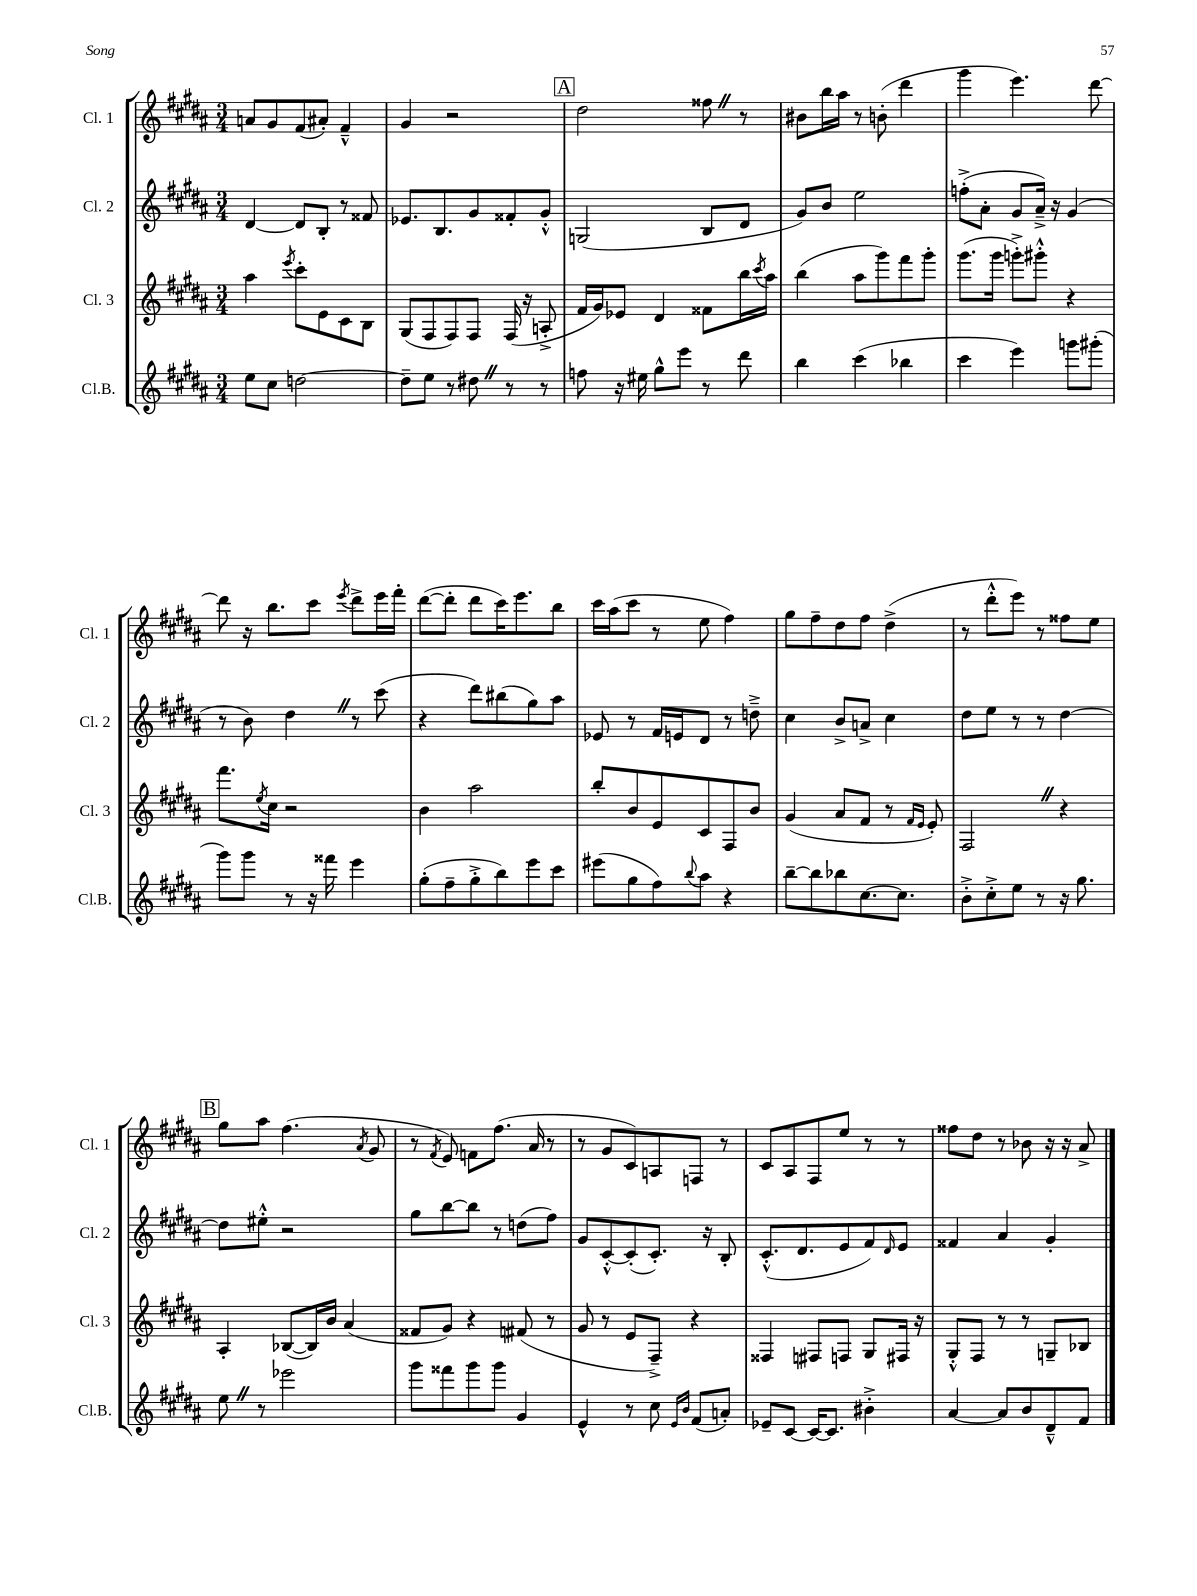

**kern	**kern	**kern	**kern
*part4	*part3	*part2	*part1
*staff4	*staff3	*staff2	*staff1
*I"Cl.B.	*I"Cl. 3	*I"Cl. 2	*I"Cl. 1
*I'Cl.B.	*I'Cl. 3	*I'Cl. 2	*I'Cl. 1
*clefG2	*clefG2	*clefG2	*clefG2
*k[f#c#g#d#a#]	*k[f#c#g#d#a#]	*k[f#c#g#d#a#]	*k[f#c#g#d#a#]
*M3/4	*M3/4	*M3/4	*M3/4
=53	=53	=53	=53
8ee\L	4aa#\	[4d#/	8an/L
8cc#\J	.	.	8g#/
.	8qeee/	.	.
[2ddn\	8ccc#'\L	8d#/L]	(8f#/
.	8e\	8B'/J	8a#X'/J)
.	8c#\	8r	4f#~^^/
.	8B\J	8f##X/	.
=54	=54	=54	=54
8dd~\L]	(8G#/L	8.e-X/L	4g#/
8ee\J	8F#/	.	.
.	.	8.B/	.
8r	8F#/)	.	2r
8dd#XZ\	8F#/J	8g#/	.
8r	(16F#/	8f##X'/	.
.	16r	.	.
8r	8An'^/	8g#'^^/J	.
!!LO:REH:place=s1:t=A
=55	=55	=55	=55
8ffn\	16f#/LL	(2Gn/	2dd#\
.	16g#/J)	.	.
16r	8e-X/J	.	.
16ee#X\	.	.	.
8gg#^^\L	4d#/	.	.
8eee\J	.	.	.
8r	8f##X\L	8B/L	8ff##XZ\
8ddd#\	16bb\L	8d#/J	8r
.	8qccc#/	.	.
.	16aa#\JJ	.	.
=56	=56	=56	=56
4bb\	(4bb\	8g#/L)	8b#X\L
.	.	8b/J	16bb\L
.	.	.	16aa#\JJ
(4ccc#\	8aa#\L	2ee\	8r
.	8ggg#\)	.	(8bn'\
4bb-X\	8fff#\	.	4ddd#\
.	8ggg#'\J	.	.
=57	=57	=57	=57
4ccc#\	(8.ggg#\L	(8ffn'^\L	4ggg#\
.	.	8a#'\J	.
.	16ggg#\Jk	.	.
4eee\)	8gggn'^\L)	8g#/L	4.eee\)
.	8ggg#X'^^\J	16a#~^/Jk)	.
.	.	16r	.
8gggn\L	4r	(4g#/	.
(8ggg#X'\J	.	.	[8ddd#\
!!LO:LB:g=z
=58	=58	=58	=58
8ggg#\L)	8.fff#\L	8r	8ddd#\]
8ggg#\J	.	8b\)	16r
.	8qee/	.	.
.	16cc#\Jk	.	8.bb\L
8r	2r	4dd#Z\	.
16r	.	.	8ccc#\J
16fff##X\	.	.	.
.	.	.	8qeee/
4eee\	.	8r	8ddd#^\L
.	.	(8ccc#\	16eee\L
.	.	.	16fff#'\JJ
=59	=59	=59	=59
(8gg#'\L	4b\	4r	([8ddd#\L
8ff#~\	.	.	8ddd#'\J]
8gg#'^\	2aa#\	8ddd#\L)	8ddd#\L
8bb\)	.	(8bb#X\	16ccc#\K)
.	.	.	8.eee\
8eee\	.	8gg#\)	.
8ccc#\J	.	8aa#\J	8bb\J
=60	=60	=60	=60
(8eee#X\L	8bb'/L	8e-X/	16ccc#\LL
.	.	.	(16aa#\J
8gg#\	8b/	8r	8ccc#\J
8ff#\)	8e/	16f#/LL	8r
.	.	16en/J	.
8qqbb/	.	.	.
8aa#\J	8c#/	8d#/J	8ee\
4r	8F#/	8r	4ff#\)
.	8b/J	8ddn~^\	.
=61	=61	=61	=61
[8bb~\L	(4g#/	4cc#\	8gg#\L
8bb\]	.	.	8ff#~\
8bb-X\	8a#/L	8b^/L	8dd#\
[8.cc#\	8f#/J	8an^/J	8ff#\J
.	8r	4cc#\	(4dd#^\
8.cc#\J]	.	.	.
.	16qqf#/LL	.	.
.	16qqe/JJ	.	.
.	8e'/)	.	.
=62	=62	=62	=62
8b'^\L	2F#Z/	8dd#\L	8r
8cc#'^\	.	8ee\J	8ddd#'^^\L
8ee\J	.	8r	8eee\J)
8r	.	8r	8r
16r	4r	[4dd#\	8ff##X\L
8.gg#\	.	.	.
.	.	.	8ee\J
!!LO:LB:g=z
!!LO:REH:place=s1:t=B
=63	=63	=63	=63
8eeZ\	4A#'/	8dd#\L]	8gg#\L
8r	.	8ee#X'^^\J	8aa#\J
2eee-X\	([8B-X/L	2r	(4.ff#\
.	16B-/L])	.	.
.	16b/JJ	.	.
.	(4a#/	.	.
.	.	.	8qa#/
.	.	.	8g#/
=64	=64	=64	=64
8ggg#\L	8f##X/L	8gg#\L	8r
.	.	.	8qf#/
8fff##X\	8g#/J)	[8bb\	8e/)
8ggg#\	4r	8bb\J]	8fn\L
8ggg#\J	.	8r	(8.ff#\J
4g#/	(8f#X/	(8ddn\L	.
.	.	.	16a#/
.	8r	8ff#\J)	8r
=65	=65	=65	=65
4e^^/	8g#/	8g#/L	8r
.	8r	[8c#'^^/	8g#/L
8r	8e/L	(8c#'/]	8c#/)
8cc#\	8F#~^/J)	8.c#'/J)	8An/
16qqe/LL	.	.	.
16qqb/JJ	.	.	.
(8f#/L	4r	.	8Fn/J
.	.	16r	.
8an'/J)	.	8B'/	8r
=66	=66	=66	=66
8e-X~/L	4F##X/	(8.c#'^^/L	8c#/L
[8c#/J	.	.	8A#/
.	.	8.d#/	.
16c#/KL_	8F#X/L	.	8F#/
8.c#/J]	.	.	.
.	8Fn/J	8e/	8ee/J
4b#X'^\	8G#/L	8f#/)	8r
.	.	16qqd#/	.
.	16F#X/Jk	8e/J	8r
.	16r	.	.
=67	=67	=67	=67
[4a#/	8G#'^^/L	4f##X/	8ff##X\L
.	8F#/J	.	8dd#\J
8a#/L]	8r	4a#/	8r
8b/	8r	.	8b-X\
8d#~^^/	8Gn~/L	4g#'/	16r
.	.	.	16r
8f#/J	8B-X/J	.	8a#^/
==	==	==	==
*-	*-	*-	*-
